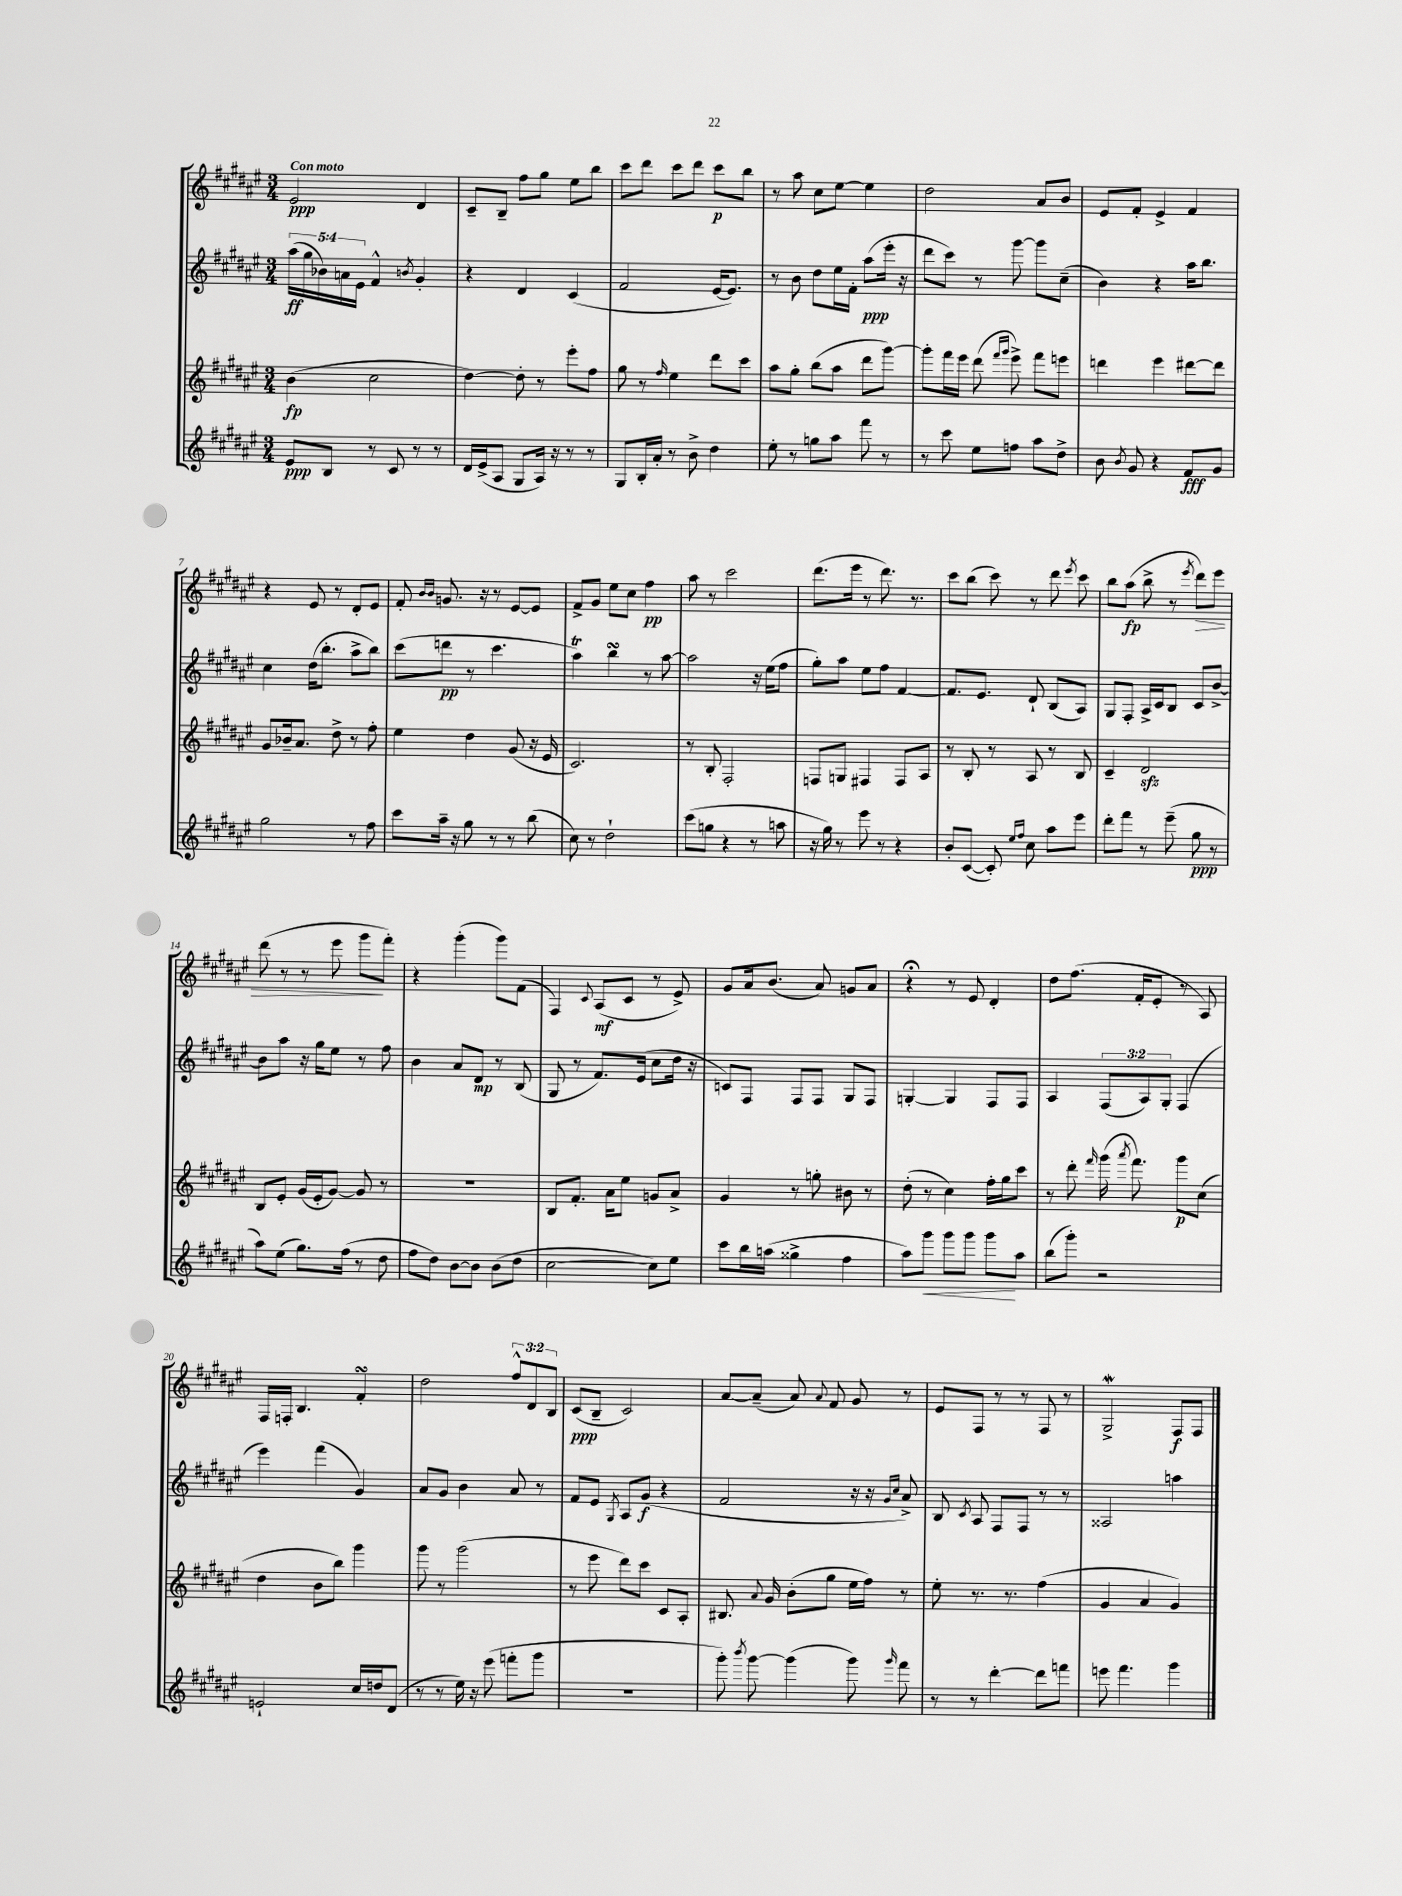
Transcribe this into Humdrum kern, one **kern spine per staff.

**kern	**kern	**kern	**kern
*staff4	*staff3	*staff2	*staff1
*clefG2	*clefG2	*clefG2	*clefG2
*k[f#c#g#d#a#e#]	*k[f#c#g#d#a#e#]	*k[f#c#g#d#a#e#]	*k[f#c#g#d#a#e#]
*M3/4	*M3/4	*M3/4	*M3/4
8e#	(4b	(20aa#	2e#
.	.	20gg#	.
.	.	20b-)	.
8B	.	.	.
.	.	20a	.
.	.	20e#	.
8r	2cc#	4f#^^	.
8c#	.	.	.
.	.	8qb	.
8r	.	4g#'	4d#
8r	.	.	.
=	=	=	=
16d#	[4dd#)	4r	8c#~
(16e#^	.	.	.
8A#	.	.	8B~
8G#	8dd#']	4d#	8ff#
16A#)	8r	.	8gg#
16r	.	.	.
8r	8eee#'	(4c#	8ee#
8r	8ff#	.	8bb
=	=	=	=
8G#	8gg#	2f#	8ccc#
16B'	8r	.	8ddd#
16a#'	.	.	.
.	16qqff#	.	.
8r	4ee#	.	8ccc#
8b^	.	.	8ddd#
4dd#	8ddd#	[16e#	8ccc#
.	.	8.e#])	.
.	8ccc#	.	8bb
=	=	=	=
8ee#'	8aa#	8r	8r
8r	8gg#'	8b	8aa#
8gg	(8bb	8dd#	8cc#
8aa#	8aa#	16ee#	[8ee#
.	.	16f#'	.
8fff#	8ddd#	(8aa#	4ee#]
8r	[8ggg#)	16eee#'	.
.	.	16r	.
=	=	=	=
8r	8ggg#']	8ddd#	2dd#
8ccc#	16fff#	8ccc#)	.
.	16eee#	.	.
8ee#	(8ddd#	8r	.
.	16qqfff#	.	.
.	16qqggg#	.	.
8ff	8eee#^)	[8ggg#	.
8aa#	8fff#	8ggg#]	8a#
8dd#^	8eee	(8cc#~	8b
=	=	=	=
8b	4ddd	4b)	8e#
8qb	.	.	.
8g#	.	.	8f#'
4r	4eee#	4r	4e#^
8f#	[8ddd#	16aa#	4f#
.	.	8.bb	.
8g#	8ddd#]	.	.
=	=	=	=
2gg#	8g#	4cc#	4r
.	16b-~	.	.
.	8.a#	.	.
.	.	(16dd#	8e#
.	.	8.bb'	.
.	8dd#^	.	8r
8r	8r	8aa#^	8d#'
8ff#	8ff#'	8bb)	8e#
=	=	=	=
8ccc#	4ee#	(8ccc#	8f#'
.	.	.	16qqb
.	.	.	16qqb
16aa#~	.	8ddd	8.g
16r	.	.	.
8gg#	4dd#	8r	.
.	.	.	16r
8r	.	4.ccc#	8r
8r	(8g#	.	[8e#
(8bb	16r	.	8e#]
.	16e#	.	.
=	=	=	=
8cc#)	2.c#)	4aa#)	8f#^
8r	.	.	8g#
2dd#`	.	4bb	8ee#
.	.	.	8cc#
.	.	8r	4ff#
.	.	[8aa#	.
=	=	=	=
(8ccc#	8r	2aa#]	8aa#
8gg	8B'	.	8r
4r	2F#'	.	2ccc#
8r	.	16r	.
.	.	(16ee#	.
8aa	.	8ff#	.
=	=	=	=
16r	8F	8gg#')	(8.ddd#
16gg#)	.	.	.
8r	8G	8aa#	.
.	.	.	16eee#
8eee#	4F#	8ee#	8r
8r	.	8ff#	8.ddd#)
4r	8F#	[4f#	.
.	.	.	8.r
.	8A#	.	.
=	=	=	=
8b'	8r	8.f#]	8ccc#
([8c#	8B'	.	(8bb
.	.	8.e#	.
8c#'])	8r	.	8ccc#)
16qqee#	.	.	.
16qqff#	.	.	.
8cc#	8A#	8d#`	8r
8aa#	8r	(8B	8ddd#
.	.	.	8qeee#
8eee#	8B	8A#)	8ccc#
=	=	=	=
8ddd#'	4c#~	8G#	8bb
8fff#	.	8F#'	(8aa#
8r	2d#	16A#^	8bb^
.	.	16c#	.
(8eee#~	.	8B	8r
.	.	.	8qeee#
8gg#	.	8c#	8ddd#)
8r	.	[8b^	8eee#
=	=	=	=
8aa#)	8B	8b]	(8ddd#
(8ee#	8e#'	8aa#	8r
8.gg#)	(16g#	16r	8r
.	16e#'	16gg#	.
.	[8g#)	8ee#	8eee#
(16ff#	.	.	.
8r	8g#]	8r	8ggg#
8dd#	8r	8ff#	8fff#')
=	=	=	=
8ff#	2.r	4b	4r
8dd#)	.	.	.
[8b	.	8a#	(4ggg#'
8b]	.	8d#	.
(8b	.	8r	8ggg#)
8dd#	.	(8B	(8f#
=	=	=	=
[2cc#	8B	8G#	4F#)
.	8.f#'	8r	.
.	.	.	8qqc#
.	.	8.f#)	(8A#
.	16a#	.	.
.	8ee#	.	8c#
.	.	(16e#	.
8cc#])	8g	8cc#	8r
8ee#	8a#^	16dd#	8e#^)
.	.	16r	.
=	=	=	=
8ccc#	4g#	8c)	8g#
16bb	.	8F#	16a#
(16aa	.	.	(8.b
4gg##^	8r	8F#	.
.	8gg'	8F#	8a#)
4ff#	8b#	8G#	8g
.	8r	8F#	8a#
=	=	=	=
8aa#)	(8dd#'	[4G'	4r;
8ggg#	8r	.	.
8ggg#	4cc#)	4G]	8r
8ggg#	.	.	8e#
8ggg#	16ff#'	8F#	4d#'
.	16gg#	.	.
8aa#	8ccc#	8F#	.
=	=	=	=
(8bb	8r	4A#	8dd#
8ggg#')	8ddd#'	.	(8.ff#
.	16qqfff#	.	.
2r	(16ggg#	(12F#	.
.	8qaaa#	.	.
.	8.fff#)	.	16f#'
.	.	12A#)	.
.	.	.	8e#'
.	.	12G#'	.
.	8ggg#	(4F#	8r
.	(8cc#	.	8A#)
=	=	=	=
2e`	4dd#	4eee#)	16F#
.	.	.	16F'
.	.	.	4.B
.	8b	(4fff#	.
.	8bb)	.	.
16cc#	4ggg#	4g#)	4f#'
16dd	.	.	.
(8d#	.	.	.
=	=	=	=
8r	8ggg#	8a#	2dd#
8r	8r	8g#	.
16ee#)	(2ggg#	4b	.
16r	.	.	.
(8eee#	.	.	.
8fff'	.	8a#	12ff#^^
.	.	.	12d#
8ggg#	.	8r	.
.	.	.	12B
=	=	=	=
2.r	8r	8f#	(8c#
.	8eee#	8e#	8B~
.	.	8qG#	.
.	8ddd#)	8A#	2c#)
.	8ccc#	(8g#	.
.	8c#	4r	.
.	8A#'	.	.
=	=	=	=
8ggg#')	8.B#	2f#	[8a#
8qbbb	.	.	.
[8ggg#	.	.	(8a#~]
.	8qqa#	.	.
.	16g#	.	.
(4ggg#]	(8b'	.	8a#)
.	.	.	8qqa#
.	8gg#	.	8f#
8ggg#)	16ee#	16r	8g#
.	16ff#)	16r	.
.	.	16qqg#	.
16qqggg#	.	16qqcc#	.
8fff#	8r	8a#^)	8r
=	=	=	=
8r	8ee#'	8B	8e#
.	.	8qc#	.
8r	8.r	8A#	8F#
[4ddd#'	.	8F#	8r
.	8.r	.	.
.	.	8F#	8r
8ddd#]	(4ff#	8r	8F#
8fff	.	8r	8r
=	=	=	=
8eee	4g#	2A##	2G#^
4.fff#	.	.	.
.	4a#	.	.
4ggg#	4g#)	4aa	8F#
.	.	.	8F#
==	==	==	==
*-	*-	*-	*-
